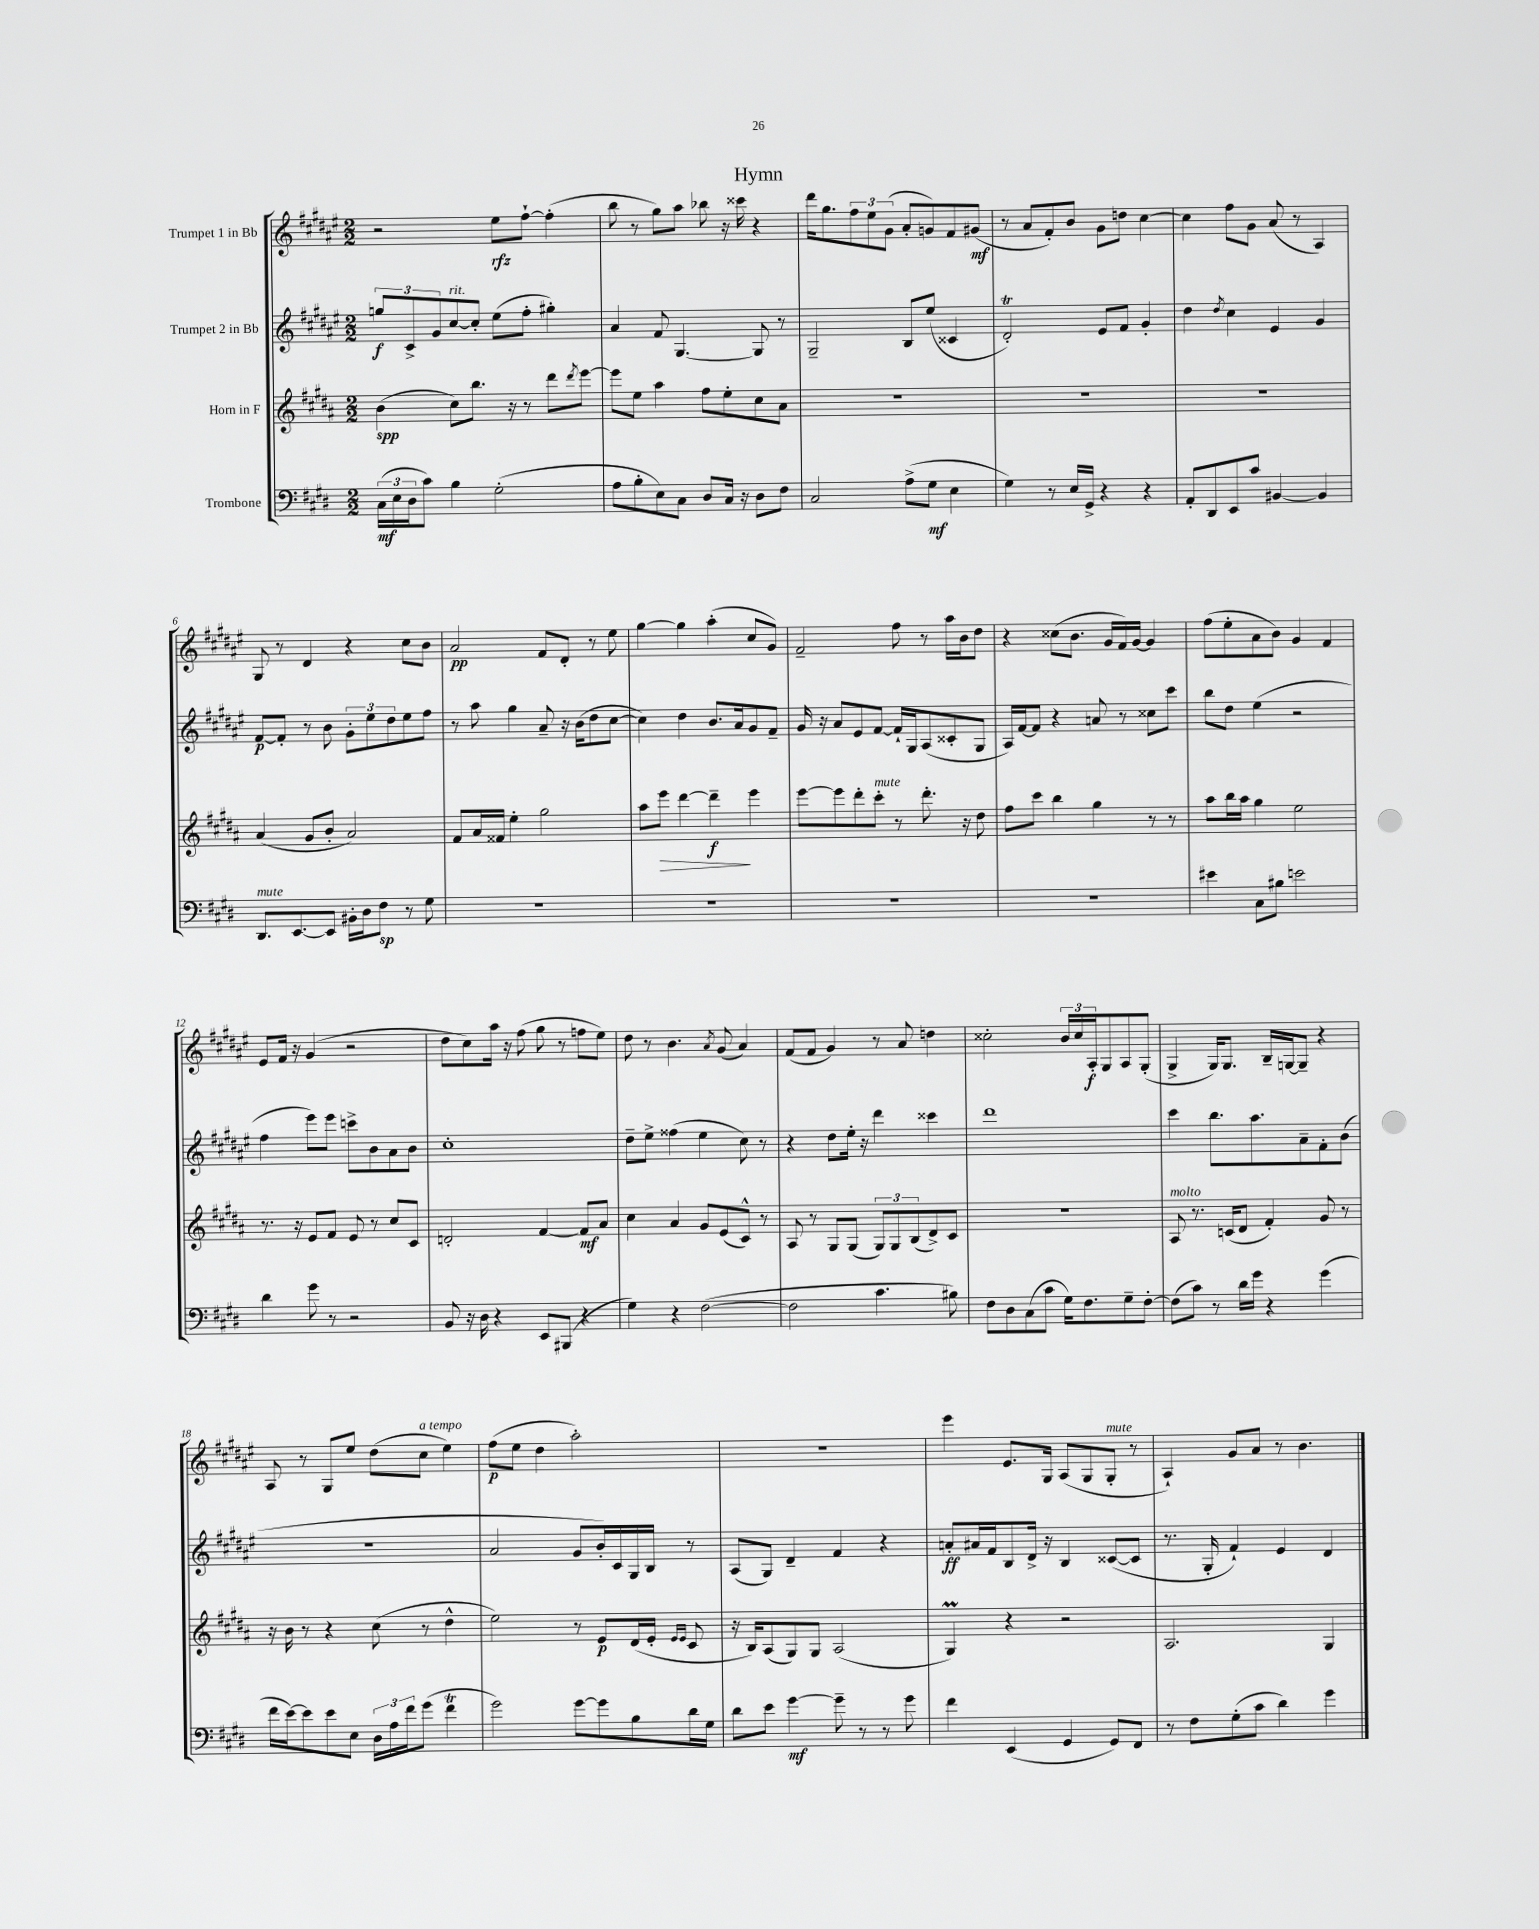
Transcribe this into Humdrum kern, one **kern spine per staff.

**kern	**kern	**kern	**kern
*staff4	*staff3	*staff2	*staff1
*clefF4	*clefG2	*clefG2	*clefG2
*k[f#c#g#d#]	*k[f#c#g#d#a#]	*k[f#c#g#d#a#e#]	*k[f#c#g#d#a#e#]
*M2/2	*M2/2	*M2/2	*M2/2
(24C#\LL	(4b\	12gg/L	2r
24E\	.	.	.
24D#\J	.	12c#^/	.
8c#\J)	.	.	.
.	.	12g#/	.
4B\	8cc#\L)	[8cc#/	.
.	8.bb\J	8cc#'/]J	.
(2G#'\	.	(8ee#\L	8ee#\L
.	16r	.	.
.	8r	8ff#'\J	[8ff#`\J
.	8ddd#\L	4gg#'\)	(4ff#'\]
.	8qddd#/	.	.
.	[8eee\J	.	.
=	=	=	=
8A\L	8eee\]L	4a#/	8bb\
8B'\	8ee\J	.	8r
8E\)	4aa#\	8f#/	8gg#\L)
8C#\J	.	[4.G#/	8aa#\J
8D#/L	8ff#\L	.	8bb-\
16C#/Jk	8ee'\	.	16r
16r	.	.	16ccc##\
8D#\L	8cc#\	8G#/]	4r
8F#\J	8a#\J	8r	.
=	=	=	=
2C#/	1r	2G#~/	16ddd#\LK
.	.	.	8.gg#\
.	.	.	12ff#\
.	.	.	12ee#\
.	.	.	(12g#\J
(8A^\L	.	8B/L	8a#'/L
8G#\J	.	(8ee#/J	8g/)
4E\	.	4c##/	8f#/
.	.	.	(8g#/J
=	=	=	=
4G#\)	1r	2d#'/)	8r
.	.	.	8a#/L
8r	.	.	8f#'/)
16E/LL	.	.	8b/J
16GG#^/JJ	.	.	.
4r	.	8e#/L	8g#\L
.	.	8f#/J	8dd\J
4r	.	4g#'/	[4cc#\
=	=	=	=
8AA'/L	1r	4dd#\	4cc#\]
8DD#/	.	.	.
.	.	8qdd#/	.
8EE/	.	4cc#\	8ff#\L
8c#/J	.	.	8g#\J
[4BB#/	.	4e#/	(8a#/
.	.	.	8r
4BB#/]	.	4g#/	4A#/)
=	=	=	=
8.DD#/L	(4a#/	[8f#/L	8G#/
.	.	8f#'/]J	8r
[8.EE/	.	.	.
.	8g#/L	8r	4d#/
8EE/]J	8b'/J	8b\	.
16BB#'\LL	2a#/)	12g#'\L	4r
16D#\J	.	.	.
.	.	12ee#\	.
8F#\J	.	.	.
.	.	12dd#\	.
8r	.	8ee#\	8cc#\L
8G#\	.	8ff#\J	8b\J
=	=	=	=
1r	8f#/L	8r	2a#/
.	16a#/L	8aa#\	.
.	16f##/JJ	.	.
.	4ee'\	4gg#\	.
.	2gg#\	8a#~/	8f#/L
.	.	16r	8d#'/J
.	.	(16b\LK	.
.	.	8dd#\	8r
.	.	[8cc#\J	8ee#\
=	=	=	=
1r	8aa#\L	4cc#\])	[4gg#\
.	8eee\J	.	.
.	[4ddd#\	4dd#\	4gg#\]
.	4ddd#~\]	8.b/L	(4aa#'\
.	.	16a#/k	.
.	4eee\	8g#/	8cc#/L
.	.	8f#~/J	8g#/J)
=	=	=	=
1r	[8eee\L	16g#/	2f#~/
.	.	16r	.
.	8eee\]	8a#/L	.
.	8ddd#'\	8e#/	.
.	8ccc#'\J	[8f#/J	.
.	8r	16f#`/]LL	8ff#\
.	.	16G#/J	.
.	8.ddd#'\	(8A#/	8r
.	.	8c##'/	16aa#\LL
.	16r	.	16b\J
.	8dd#\	8G#/J	8dd#\J
=	=	=	=
1r	8ff#\L	16A#/LL)	4r
.	.	[16f#/J	.
.	8ccc#\J	8f#/]J	.
.	4bb\	4r	(8cc##\L
.	.	.	8.b\J
.	4gg#\	8a/	.
.	.	.	16g#/LL
.	.	8r	16f#/)
.	.	.	[16g#/JJ
.	8r	8cc##\L	4g#/]
.	8r	8ccc#\J	.
=	=	=	=
4e#\	8aa#\L	8bb\L	(8ff#\L
.	16bb\L	8dd#\J	8ee#'\
.	16aa#\JJ	.	.
8C#\L	4gg#\	(4ee#\	8a#\
8B#\J	.	.	8b\J)
2e\	2ee\	2r	4g#/
.	.	.	4f#/
=	=	=	=
4d#\	8.r	4ff#\	8e#/L
.	.	.	16f#/Jk
.	16r	.	16r
8g#\	8e/L	8eee#\L)	(4g#/
8r	8f#/J	8eee#\J	.
2r	8e/	8ccc^\L	2r
.	8r	8b\	.
.	8cc#/L	8a#\	.
.	8c#/J	8b\J	.
=	=	=	=
8BB/	2d'/	1cc#'	8dd#\L
16r	.	.	8cc#\)
16D#\	.	.	.
4r	.	.	16aa#\Jk
.	.	.	16r
.	.	.	(8ff#\
8EE/L	[4f#/	.	8gg#\
(8BBB#/J	.	.	8r
4r	8f#/]L	.	8ff\L
.	8a#/J	.	8ee#\J)
=	=	=	=
4G#\)	4cc#\	8dd#~\L	8dd#\
.	.	8ee#^\J	8r
4r	4a#/	(4ff##\	4.b\
([2F#\	8g#/L	4ee#\	.
.	.	.	8qa#/
.	(8e/	.	(8g#/
.	8c#^^/J)	8cc#\)	4a#/)
.	8r	8r	.
=	=	=	=
2F#\]	8A#/	4r	(8f#/L
.	8r	.	8f#/J
.	8G#/L	8dd#\L	4g#/)
.	(8G#/J	16ee#'\Jk	.
.	.	16r	.
4.c#\	12G#/L)	4ddd#\	8r
.	12G#/	.	.
.	.	.	8a#/
.	(12B/	.	.
.	8d#^/)	4ccc##\	4dd\
8B#\)	8c#/J	.	.
=	=	=	=
8F#\L	1r	1ddd#	2cc##'\
8D#\	.	.	.
(8C#\	.	.	.
8c#\J	.	.	.
16G#\LK)	.	.	24b/LL
.	.	.	24cc##/
8.F#\	.	.	.
.	.	.	24A#'/J
.	.	.	8G#/
8G#~\	.	.	8A#/
[8F#'\J	.	.	(8G#'/J
=	=	=	=
(8F#\]L	8A#/	4ccc#\	4G#^/
8c#\J)	8.r	.	.
8r	.	8.bb\L	16G#/LK)
.	(16c/LK	.	8.G#/J
16d#\LL	8d#/J	.	.
16g#\JJ	.	8.aa#\	.
4r	4f#'/)	.	16B~/LL
.	.	.	[16G/J
.	.	8a#~\	8G~/]J
(4g#\	8g#/	8f#'\	4r
.	8r	(8b\J	.
=	=	=	=
16f#\LL	16r	1r	8A#/
[16e\J)	16b\	.	.
8e\]	8r	.	8r
8e\	4r	.	8G#/L
8E\J	.	.	8ee#/J
24D#\LL	(8cc#\	.	(8dd#\L
24A\	.	.	.
24f#\J	.	.	.
(8g#\J	8r	.	8cc#\J
4f#\	4dd#^^\	.	4ee#\)
=	=	=	=
2g#\)	2ee\)	2a#/	(8ff#\L
.	.	.	8ee#\J
.	.	.	4dd#\
[8g#\L	8r	8g#/L	2aa#'\)
8g#\]	8e/L	16b'/L)	.
.	.	16c#/	.
8B\	(16d#/L	16G#/	.
.	16e'/JJ	16B/JJ	.
.	16qqe/LL	.	.
.	16qqe/JJ	.	.
16d#\L	8c#/	8r	.
16G#\JJ	.	.	.
=	=	=	=
8d#\L	16r	(8A#/L	1r
.	16B/LK)	.	.
8e\J	(8A#/	8G#/J)	.
[4g#\	8G#/)	4d#~/	.
.	8G#/J	.	.
8g#~\]	(2A#/	4f#/	.
8r	.	.	.
8r	.	4r	.
8g#\	.	.	.
=	=	=	=
4f#\	4G#/)	8a'/L	4eee#\
.	.	16a#/L	.
.	.	16f#/J	.
(4EE/	4r	8B/	8.e#/L
.	.	16d#^/Jk	.
.	.	16r	16G#/Jk
4GG#/	2r	4B/	(8A#/L
.	.	.	8G#/
8GG#/L)	.	([8c##/L	8G#'/J
8FF#/J	.	8c##/]J	8r
=	=	=	=
8r	2.A#/	8.r	4A#`/)
8F#\L	.	.	.
.	.	16G#'/	.
(8G#'\	.	4f#`/)	8g#/L
8c#\J	.	.	8a#/J
4d#\)	.	4e#/	8r
.	.	.	4.b\
4g#\	4G#/	4d#/	.
==	==	==	==
*-	*-	*-	*-
